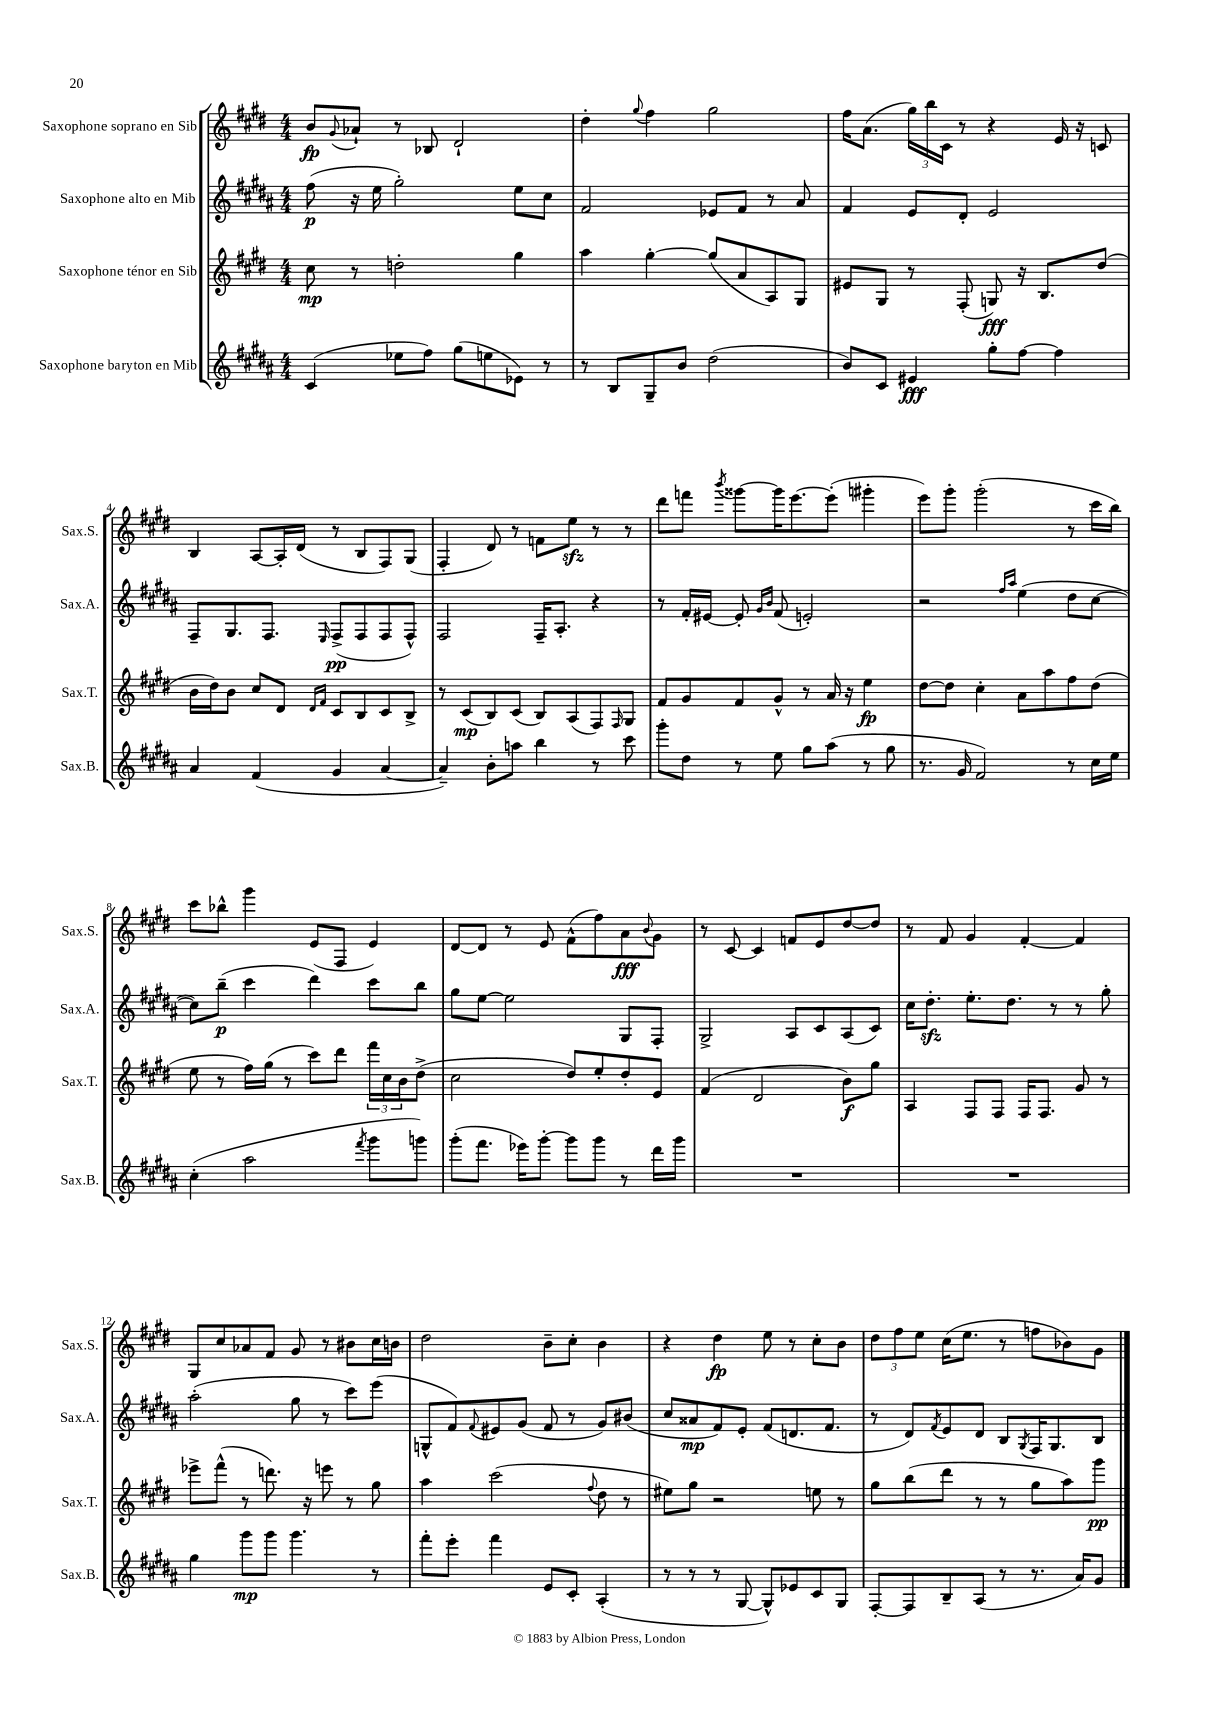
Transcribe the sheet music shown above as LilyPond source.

<<
\new StaffGroup <<
\new Staff = "s0" \with { instrumentName = "Saxophone soprano en Sib" shortInstrumentName = "Sax.S." } {
    \clef treble \key e \major \numericTimeSignature \time 4/4
    b'8\fp \appoggiatura { gis'8 } aes'8-! r8 bes8 dis'2-! |
    dis''4-. \appoggiatura { gis''8 } fis''4 gis''2 |
    fis''16 a'8.( \tuplet 3/2 { gis''16) b''16 cis'16 } r8 r4 e'16 r16 c'8 |
    b4 a8~ a16-. dis'16( r8 b8 fis8) gis8( |
    fis4-. dis'8) r8 f'8 e''8\sfz r8 r8 |
    dis'''8 f'''8 \acciaccatura { b'''8 } gisis'''8~ gisis'''16 e'''8.~ e'''8-.( gis'''4-. |
    e'''8) gis'''8-. gis'''2-.( r8 cis'''16 b''16) |
    cis'''8 bes''8-^ gis'''4 e'8( fis8 e'4) |
    dis'8~ dis'8 r8 e'8 fis'8-^( fis''8) a'8\fff \appoggiatura { b'8 } gis'8 |
    r8 cis'8~ cis'4 f'8 e'8 dis''8~ dis''8 |
    r8 fis'8 gis'4 fis'4~-. fis'4 |
    gis8 cis''8 aes'8 fis'8 gis'8 r8 bis'8 cis''16 b'16 |
    dis''2 b'8-- cis''8-. b'4 |
    r4 dis''4\fp e''8 r8 cis''8-. b'8 |
    \tuplet 3/2 { dis''8 fis''8 e''8 } cis''16( e''8. r8 f''8 bes'8) gis'8 \bar "|." |
}
\new Staff = "s1" \with { instrumentName = "Saxophone alto en Mib" shortInstrumentName = "Sax.A." } {
    \clef treble \key b \major \numericTimeSignature \time 4/4
    fis''8\p( r16 e''16 gis''2-.) e''8 cis''8 |
    fis'2 ees'8 fis'8 r8 ais'8 |
    fis'4 e'8 dis'8-. e'2 |
    fis8-- gis8. fis8. \grace { e16 } fis8->\pp( fis8 fis8 fis8-^) |
    fis2 fis16-- ais8.-. r4 |
    r8 fis'16-. eis'16~ eis'8-. \grace { gis'16 b'16 } fis'8( e'2-.) |
    r2 \grace { fis''16 ais''16 } e''4( dis''8 cis''8~ |
    cis''8) b''8--\p( cis'''4 dis'''4) cis'''8 b''8 |
    gis''8 e''8~ e''2 gis8 fis8-. |
    gis2-> ais8 cis'8 ais8( cis'8) |
    cis''16 dis''8.-.\sfz e''8.-. dis''8. r8 r8 gis''8-. |
    ais''2-.( gis''8 r8 cis'''8) e'''8( |
    g8-^ fis'8) \appoggiatura { fis'8 } eis'8 gis'8( fis'8 r8 gis'8) bis'8( |
    cis''8 aisis'8\mp fis'8) e'8-. fis'8( d'8. fis'8. |
    r8 dis'8) \acciaccatura { fis'8 } e'8 dis'8 b8 \acciaccatura { gis8 } fis16 gis8. b8 \bar "|." |
}
\new Staff = "s2" \with { instrumentName = "Saxophone ténor en Sib" shortInstrumentName = "Sax.T." } {
    \clef treble \key e \major \numericTimeSignature \time 4/4
    cis''8\mp r8 d''2-. gis''4 |
    a''4 gis''4~-. gis''8( a'8 a8) gis8 |
    eis'8 gis8 r8 fis8-.( g8\fff) r16 b8. dis''8( |
    b'16 dis''16) b'8 cis''8 dis'8 \grace { dis'16 fis'16 } cis'8 b8 cis'8 b8-> |
    r8 cis'8\mp( b8) cis'8( b8) a8( fis8) \grace { fis16 } gis8 |
    fis'8 gis'8 fis'8 gis'8-^ r8 a'16 r16 e''4\fp |
    dis''8~ dis''8 cis''4-. a'8 a''8 fis''8 dis''8( |
    e''8 r8 fis''16) gis''16( r8 cis'''8) dis'''8 \tuplet 3/2 { fis'''16 cis''16 b'16 } dis''8->( |
    cis''2 dis''8) e''8-. dis''8-. e'8 |
    fis'4( dis'2 b'8\f) gis''8 |
    a4 fis8 fis8 fis16 fis8. gis'8 r8 |
    ees'''8-> fis'''8-^( r8 d'''8.) r16 e'''8 r8 gis''8 |
    a''4 cis'''2( \appoggiatura { fis''8 } dis''8 r8 |
    eis''8) gis''8 r2 e''8 r8 |
    gis''8 b''8( dis'''8 r8 r8 gis''8 a''8) gis'''8\pp \bar "|." |
}
\new Staff = "s3" \with { instrumentName = "Saxophone baryton en Mib" shortInstrumentName = "Sax.B." } {
    \clef treble \key b \major \numericTimeSignature \time 4/4
    cis'4( ees''8 fis''8) gis''8( e''8 ees'8) r8 |
    r8 b8 gis8-- b'8 dis''2( |
    b'8) cis'8 eis'4\fff gis''8-. fis''8~ fis''4 |
    ais'4 fis'4( gis'4 ais'4~ |
    ais'4--) b'8-. a''8 b''4 r8 cis'''8 |
    gis'''8-. dis''8 r8 e''8 gis''8 ais''8( r8 gis''8 |
    r8. gis'16 fis'2) r8 cis''16 e''16 |
    cis''4-.( ais''2 \acciaccatura { fis'''8 } gis'''8 g'''8) |
    gis'''8-.( fis'''8. ees'''16) gis'''8~-. gis'''8 gis'''8 r8 dis'''16 gis'''16 |
    R1 |
    R1 |
    gis''4 gis'''8\mp gis'''8 gis'''4. r8 |
    fis'''8-. e'''8-. fis'''4 e'8 cis'8-. ais4-.( |
    r8 r8 r8 gis8~ gis8-^) ees'8 cis'8 gis8 |
    fis8~-. fis8 b8-- ais8( r8 r8. ais'16) gis'8 \bar "|." |
}
>>
>>
